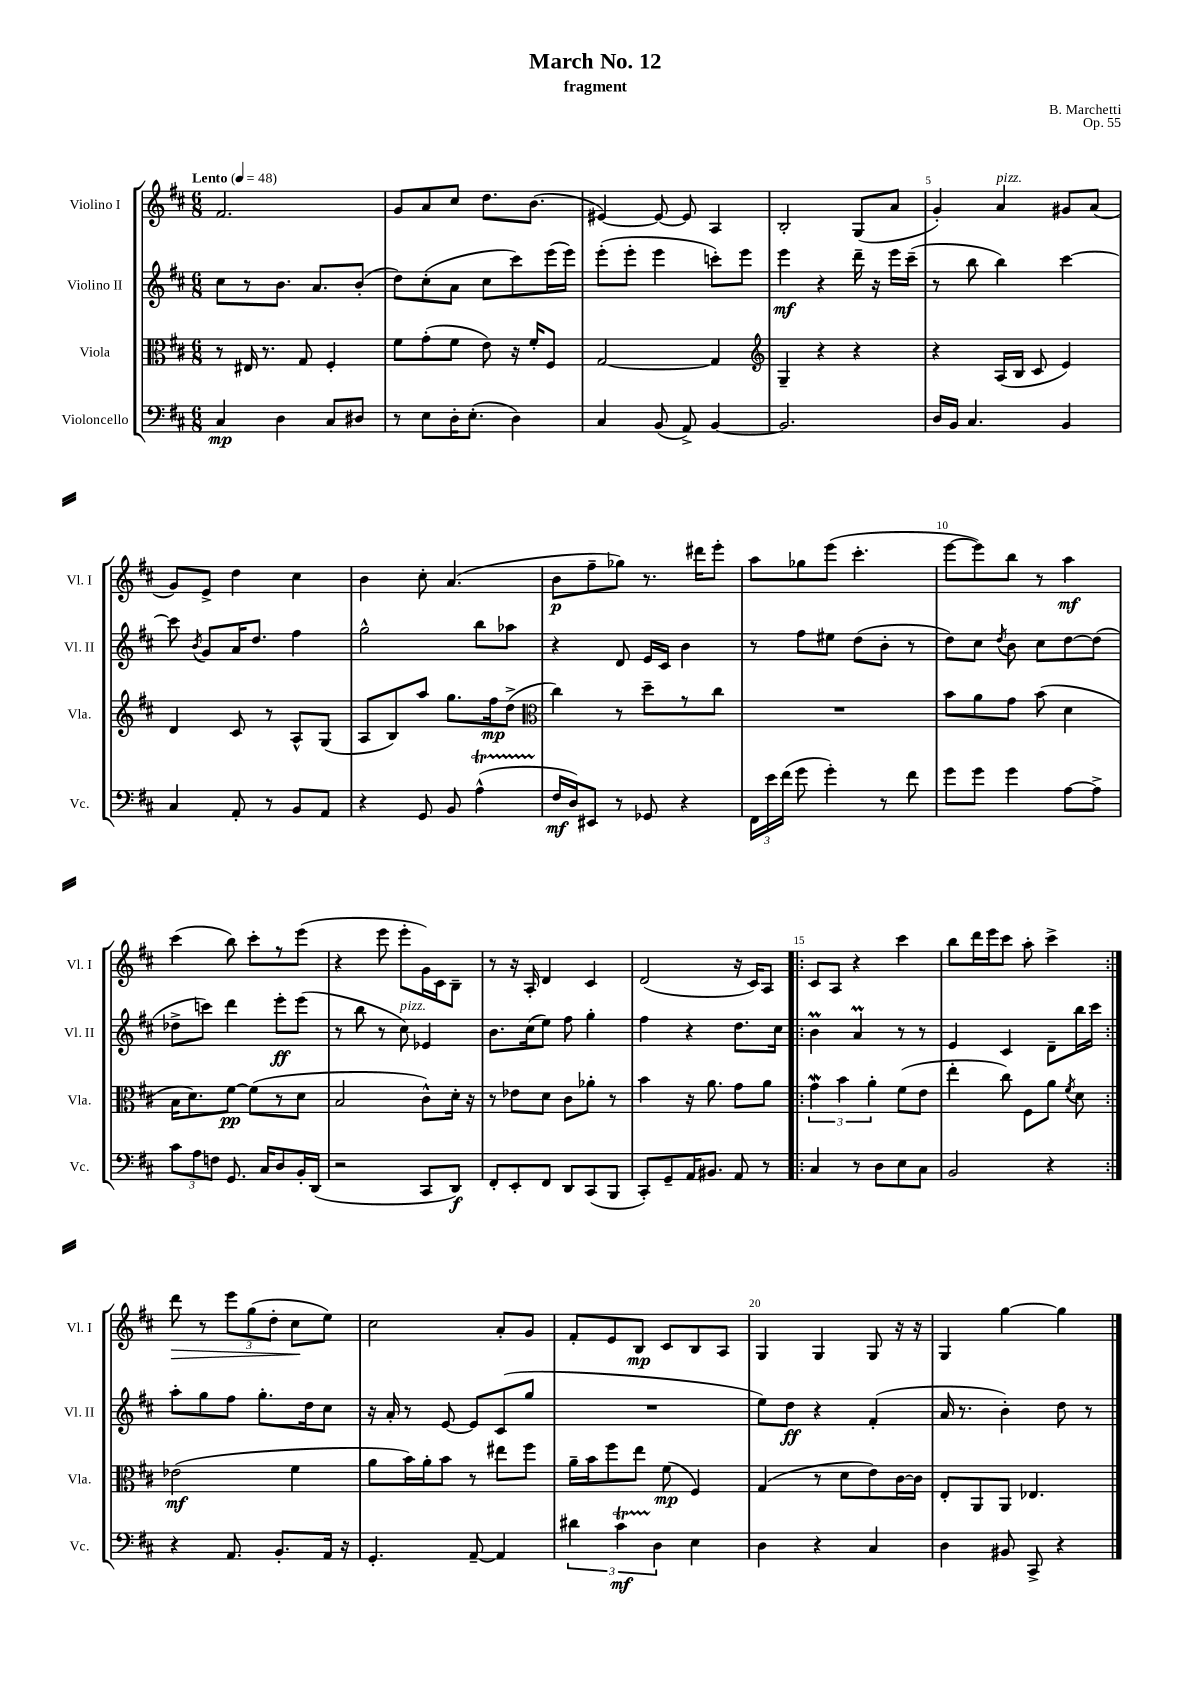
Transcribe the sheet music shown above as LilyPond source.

\header { title = "March No. 12" composer = "B. Marchetti" subtitle = "fragment" opus = "Op. 55" }
<<
\new StaffGroup <<
\new Staff = "s0" \with { instrumentName = "Violino I" shortInstrumentName = "Vl. I" } {
    \clef treble \key d \major \numericTimeSignature \time 6/8 \tempo "Lento" 4 = 48
    \autoBeamOff fis'2. |
    g'8[ a'8 cis''8] d''8.[ b'8.]( |
    eis'4~) eis'8~ eis'8 a4 |
    b2-. g8[( a'8] |
    g'4-.) a'4^\markup { \italic "pizz." } gis'8[ a'8]( |
    g'8[) e'8]-> d''4 cis''4 |
    b'4 cis''8-. a'4.( |
    b'8[\p fis''8-- ges''8]) r8. dis'''16[ e'''8]-. |
    a''8[ ges''8 e'''8]( cis'''4.-. |
    e'''8[~ e'''8) b''8] r8 a''4\mf |
    cis'''4( b''8) cis'''8[-. r8 e'''8]( |
    r4 e'''8 e'''8[-. g'16) cis'16 b8]-- |
    r8 r16 a16-. d'4 cis'4 |
    d'2( r16 cis'16[) a8] |
    \repeat volta 2 { cis'8[ a8] r4 cis'''4 |
    b''8[ d'''16 e'''16 cis'''8] a''8-. cis'''4-> | }
    d'''8\> r8 \tuplet 3/2 { e'''8[ g''8( d''8]-. } cis''8[\! e''8]) |
    cis''2 a'8[-. g'8] |
    fis'8[-. e'8 b8]\mp cis'8[ b8 a8] |
    g4 g4 g8 r16 r16 |
    g4 g''4~ g''4 \bar "|." |
}
\new Staff = "s1" \with { instrumentName = "Violino II" shortInstrumentName = "Vl. II" } {
    \clef treble \key d \major \numericTimeSignature \time 6/8
    \autoBeamOff cis''8[ r8 b'8.] a'8.[ b'8]-.( |
    d''8[) cis''8-.( a'8] cis''8[ cis'''8) e'''16( e'''16]) |
    e'''8[-.( e'''8]-. e'''4 c'''8[-.) e'''8] |
    e'''4\mf r4 d'''16-- r16 e'''16[ cis'''16]--( |
    r8 b''8 b''4) cis'''4~ |
    cis'''8 \acciaccatura { b'8 } g'8[ a'16 d''8.] fis''4 |
    g''2-^ b''8[ aes''8] |
    r4 d'8 e'16[ cis'16] b'4 |
    r8 fis''8[ eis''8] d''8[( b'8]-. r8 |
    d''8[) cis''8] \acciaccatura { d''8 } b'8 cis''8[ d''8~ d''8]( |
    des''8[-> c'''8]) d'''4 e'''8[-.\ff e'''8]( |
    r8 b''8 r8 cis''8^\markup { \italic "pizz." }) ees'4 |
    b'8.[ cis''16( e''8]) fis''8 g''4-. |
    fis''4 r4 d''8.[ cis''16] |
    \repeat volta 2 { b'4\prall a'4\prall r8 r8 |
    e'4 cis'4 d'8[-- b''16 cis'''16] | }
    a''8[-. g''8 fis''8] g''8.[-. d''16 cis''8] |
    r16 a'16-. r8 e'8~ e'8[ cis'8( g''8] |
    R2. |
    e''8[) d''8]\ff r4 fis'4-.( |
    a'16 r8. b'4-.) d''8 r8 \bar "|." |
}
\new Staff = "s2" \with { instrumentName = "Viola" shortInstrumentName = "Vla." } {
    \clef alto \key d \major \numericTimeSignature \time 6/8
    \autoBeamOff r8 eis16 r8. g8 fis4-. |
    fis'8[ g'8-.( fis'8] e'8) r16 fis'16[-. fis8] |
    g2~ g4 |
    \clef treble g4-- r4 r4 |
    r4 a16[( b16] cis'8 e'4) |
    d'4 cis'8 r8 a8[-^ g8]( |
    a8[ b8) a''8] g''8.[ fis''16\mp d''8]->( |
    \clef alto cis''4) r8 d''8[-- r8 cis''8] |
    R2. |
    b'8[ a'8 g'8] b'8( d'4 |
    b16[ d'8.) fis'8]~\pp fis'8[( r8 d'8] |
    b2 cis'8[-^) d'16]-. r16 |
    r8 ees'8[ d'8] cis'8[ aes'8]-. r8 |
    b'4 r16 a'8. g'8[ a'8] |
    \repeat volta 2 { \tuplet 3/2 { g'4\mordent b'4 a'4-. } fis'8[( e'8] |
    e''4-. cis''8) fis8[ a'8] \acciaccatura { fis'8 } d'8 | }
    ees'2\mf( fis'4 |
    a'8[ b'16) a'16-. b'8] r8 eis''8[ fis''8] |
    a'16[-- b'16 fis''8 e''8] fis'8\mp( fis4) |
    g4( r8 d'8[ e'8) cis'16~ cis'16] |
    e8[-. a,8 a,8] ees4. \bar "|." |
}
\new Staff = "s3" \with { instrumentName = "Violoncello" shortInstrumentName = "Vc." } {
    \clef bass \key d \major \numericTimeSignature \time 6/8
    \autoBeamOff cis4\mp d4 cis8[ dis8] |
    r8 e8[ d16-. e8.]-.( d4) |
    cis4 b,8( a,8->) b,4~ |
    b,2. |
    d16[ b,16] cis4. b,4 |
    cis4 a,8-. r8 b,8[ a,8] |
    r4 g,8 b,8 a4-^\startTrillSpan( |
    fis16[\stopTrillSpan\mf d16) eis,8] r8 ges,8 r4 |
    \tuplet 3/2 { fis,16[ e'16 fis'16]( } g'8 g'4-.) r8 fis'8 |
    g'8[ g'8] g'4 a8[~ a8]-> |
    \tuplet 3/2 { cis'8[ a8 f8] } g,8. cis16[ d8 b,16-. d,16]( |
    r2 cis,8[ d,8]\f) |
    fis,8[-. e,8-. fis,8] d,8[ cis,8( b,,8] |
    cis,8[-.) g,8-- a,16 bis,8.] a,8 r8 |
    \repeat volta 2 { cis4 r8 d8[ e8 cis8] |
    b,2 r4 | }
    r4 a,8. b,8.[-. a,16] r16 |
    g,4.-. a,8~-- a,4 |
    \tuplet 3/2 { dis'4 cis'4\startTrillSpan\mf d4\stopTrillSpan } e4 |
    d4 r4 cis4 |
    d4 bis,8 cis,8-> r4 \bar "|." |
}
>>
>>
\layout { \context { \Score \override BarNumber.break-visibility = ##(#f #t #t) barNumberVisibility = #(every-nth-bar-number-visible 5) } }
